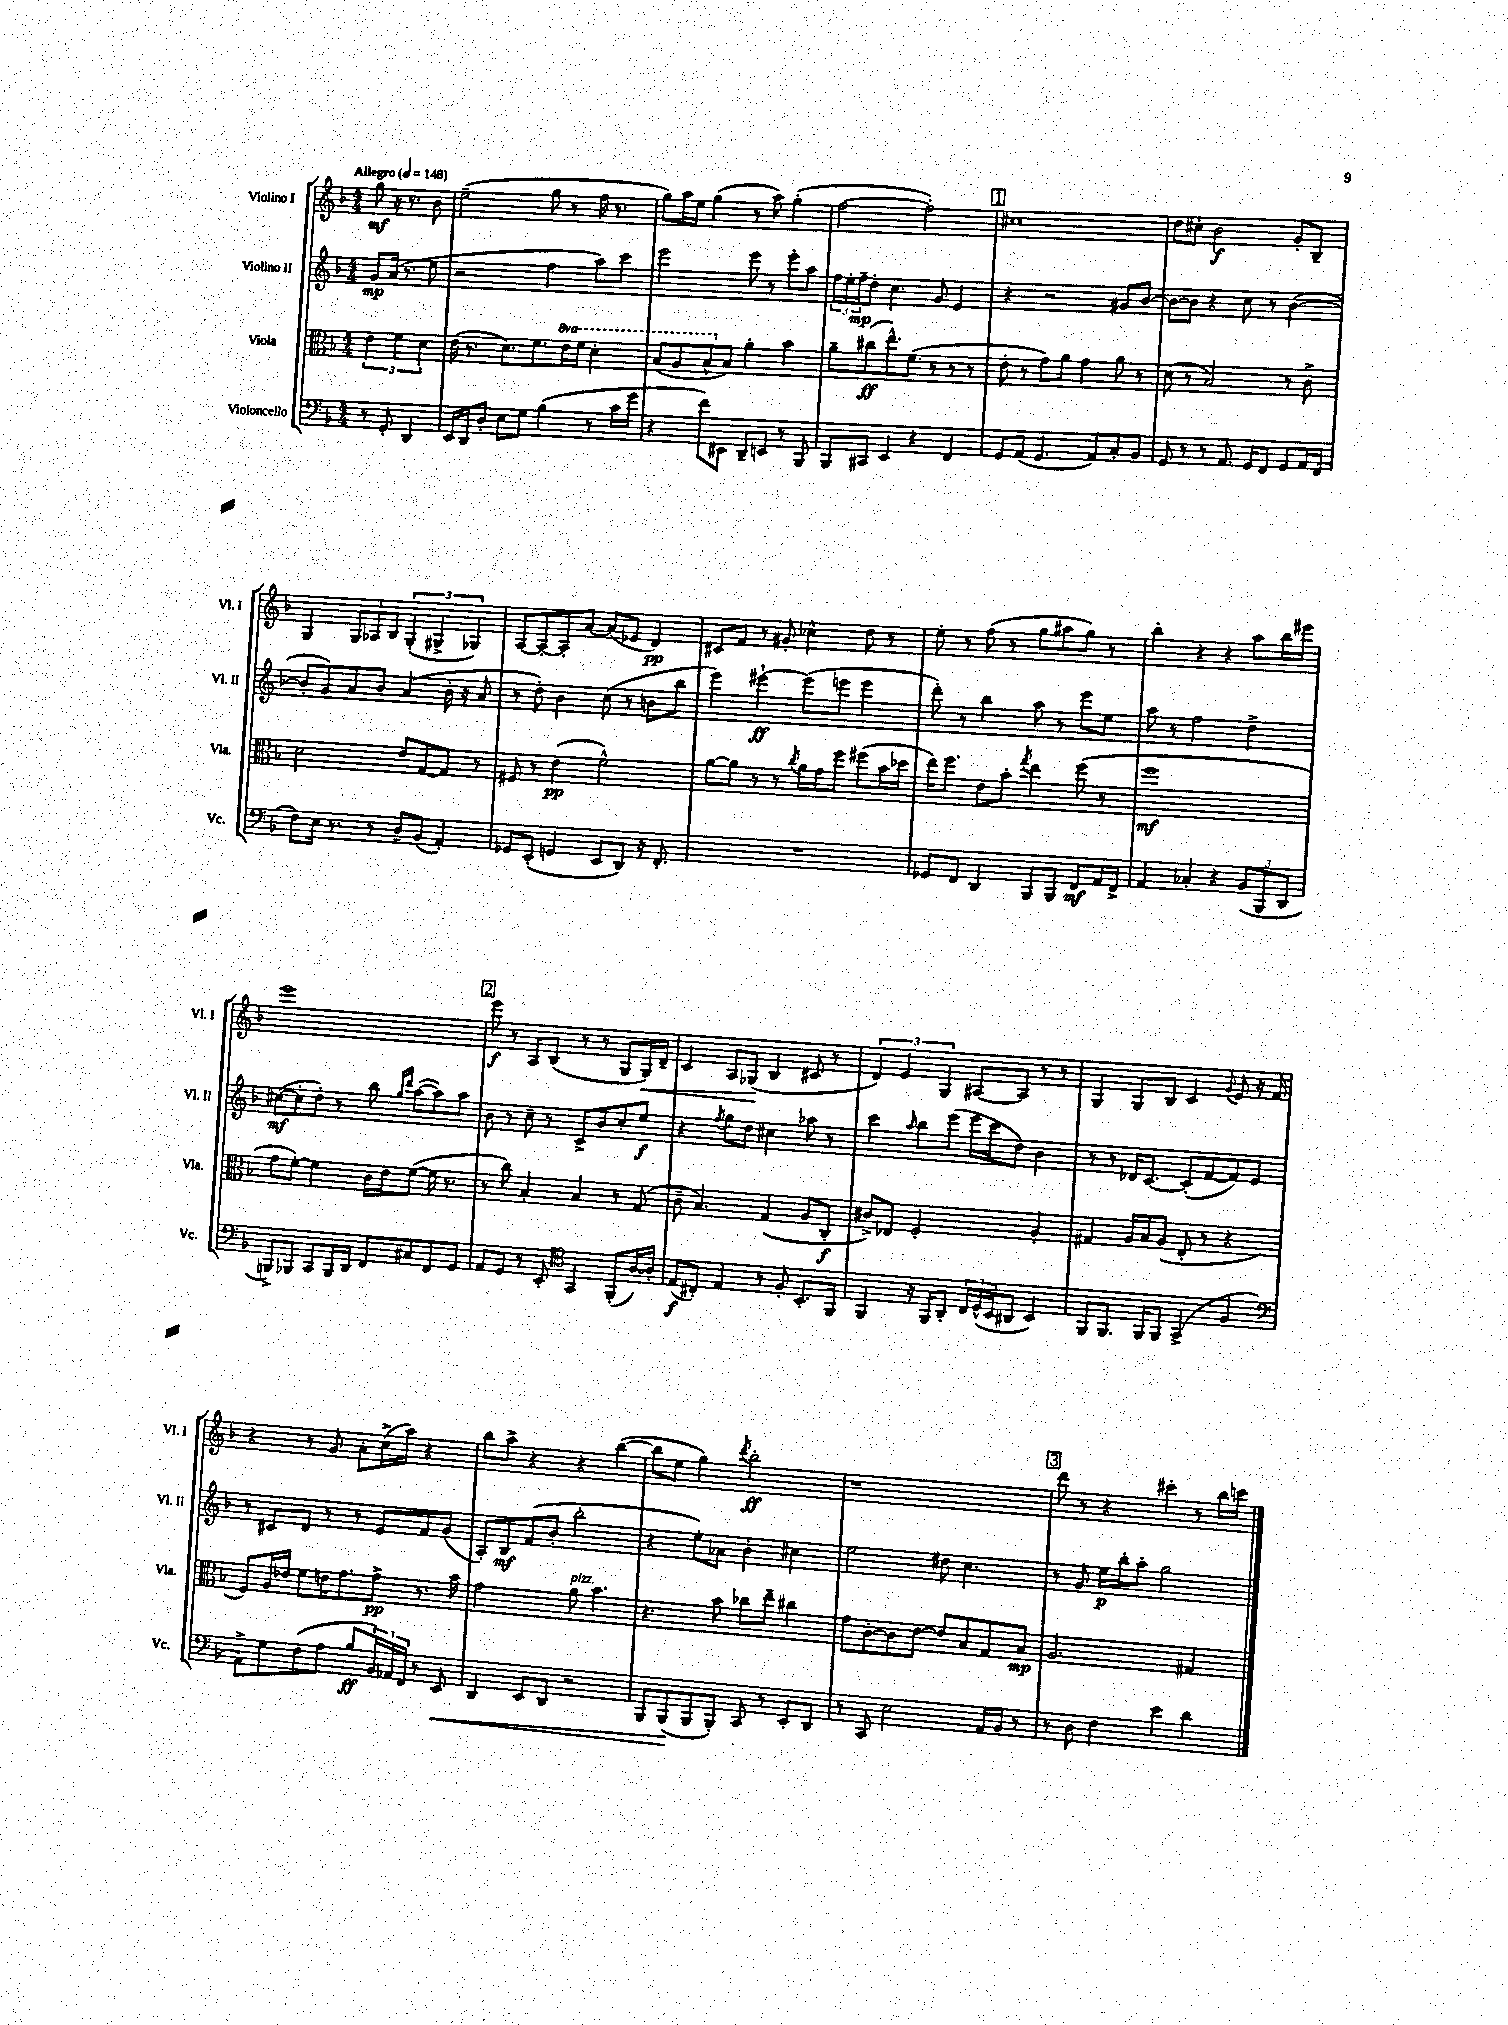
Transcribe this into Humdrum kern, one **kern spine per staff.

**kern	**dynam	**kern	**dynam	**kern	**dynam	**kern	**dynam
*part4	*part4	*part3	*part3	*part2	*part2	*part1	*part1
*staff4	*staff4	*staff3	*staff3	*staff2	*staff2	*staff1	*staff1
*I"Violoncello	*	*I"Viola	*	*I"Violino II	*	*I"Violino I	*
*I'Vc.	*	*I'Vla.	*	*I'Vl. II	*	*I'Vl. I	*
*clefF4	*	*clefC3	*	*clefG2	*	*clefG2	*
*k[b-]	*	*k[b-]	*	*k[b-]	*	*k[b-]	*
*M4/4	*	*M4/4	*	*M4/4	*	*M4/4	*
*MM148	*	*MM148	*	*MM148	*	*MM148	*
=	=	=	=	=	=	=	=
!	!	!	!	!	!	!LO:TX:a:B:t=Allegro	!
8r	.	6e\	.	8g/L	mp	8gg\	mf
8GG'/	.	.	.	(16a/Jk	.	16r	.
.	.	6f\	.	.	.	.	.
.	.	.	.	8.r	.	8.r	.
4DD/	.	.	.	.	.	.	.
.	.	6d\	.	.	.	.	.
.	.	.	.	8ee\	.	8b-\	.
=1	=1	=1	=1	=1	=1	=1	=1
16EE/LL	.	(16e\	.	2r	.	(2ee~\	.
16DD/J	.	8.r	.	.	.	.	.
8D'/J	.	.	.	.	.	.	.
8E\L	.	8.d\L)	.	.	.	.	.
8G\J	.	.	.	.	.	.	.
.	.	8.f\	.	.	.	.	.
(4B-\	.	.	.	4ff\	.	8gg\	.
*	*	*8va	*	*	*	*	*
.	.	16ee\L	.	.	.	8r	.
.	.	16ff\JJ	.	.	.	.	.
8r	.	4dd'\	.	8aa\L)	.	16ff\	.
.	.	.	.	.	.	8.r	.
16c\LL	.	.	.	8ccc\J	.	.	.
16g\JJ	.	.	.	.	.	.	.
=2	=2	=2	=2	=2	=2	=2	=2
4r	.	(8b-/L	.	2eee\	.	8gg\L)	.
.	.	8a/	.	.	.	16aa\L	.
.	.	.	.	.	.	16ee\JJ	.
8f\L)	.	8b-^^/	.	.	.	(4gg\	.
*	*	*X8va	*	*	*	*	*
8EE#X\J	.	8B-/J)	.	.	.	.	.
8DD~/L	.	4a'\	.	8eee\	.	8r	.
8EEn/J	.	.	.	8r	.	8aa\)	.
8r	.	4b-\	.	8eee'\L	.	(4gg'\	.
8BBB-/	.	.	.	8aa\J	.	.	.
=3	=3	=3	=3	=3	=3	=3	=3
8BBB-/L	.	8a~\L	.	24ff\LL	.	[2ff\	.
.	.	.	.	24ee'\	.	.	.
.	.	.	.	24ff~\J	mp	.	.
8CC#X/J	.	(8cc#X\	ff	8dd'\J	.	.	.
4EE/	.	8.ee^^\)	.	4.cc\	.	.	.
.	.	(8.f\J	.	.	.	.	.
4r	.	.	.	.	.	2ff'\])	.
.	.	8r	.	8g/	.	.	.
4FF/	.	8r	.	4e/	.	.	.
.	.	8r	.	.	.	.	.
!!LO:REH:place=s1:t=1
=4	=4	=4	=4	=4	=4	=4	=4
8GG/L	.	8e'\	.	4r	.	1cc#X	.
(8AA/J	.	8r	.	.	.	.	.
4.GG/	.	8g\L)	.	2r	.	.	.
.	.	8a\J	.	.	.	.	.
.	.	4g\	.	.	.	.	.
8AA/L)	.	.	.	.	.	.	.
8C'/	.	8a\	.	8g#X/L	.	.	.
8BB-/J	.	8r	.	[8b-/J	.	.	.
=5	=5	=5	=5	=5	=5	=5	=5
8GG/	.	(8d\	.	8b-\L_	.	8dd\L	.
8r	.	8r	.	8b-\J]	.	8cc#X'\J	.
8r	.	2B-/)	.	4r	.	2b-\	f
8.AA/	.	.	.	.	.	.	.
.	.	.	.	8cc\	.	.	.
16GG/KL	.	.	.	.	.	.	.
8FF/J	.	.	.	8r	.	.	.
8GG/L	.	8r	.	([4b-\	.	8g'/L	.
16AA/L	.	8c^\	.	.	.	8B-~/J	.
(16FF/JJ	.	.	.	.	.	.	.
!!LO:LB:g=z
=6	=6	=6	=6	=6	=6	=6	=6
8F\L)	.	2d\	.	8b-'/L]	.	4G/	.
16E\Jk	.	.	.	8g/)	.	.	.
8.r	.	.	.	.	.	.	.
.	.	.	.	8a/	.	12G/L	.
.	.	.	.	.	.	12A-X/	.
8r	.	.	.	8b-/J	.	.	.
.	.	.	.	.	.	12B-/J	.
8D~/L	.	8e/L	.	(4a/	.	(6G'/	.
(8BB-/J	.	[8G/	.	.	.	.	.
.	.	.	.	.	.	6G#X^/	.
4AA'/)	.	8G/J]	.	16b-'\	.	.	.
.	.	.	.	16r	.	.	.
.	.	.	.	.	.	6G-X/)	.
.	.	8r	.	8a/	.	.	.
=7	=7	=7	=7	=7	=7	=7	=7
8GG-X/L	.	8F#X/	.	8r	.	[8A/L	.
(8EE'/J	.	8r	.	8dd'\)	.	8A'/_	.
4GGn/	.	(4e\	pp	4b-\	.	8A'/]	.
.	.	.	.	.	.	[8a/J	.
8EE/L	.	2f^^\)	.	(8cc\	.	(8a/L]	.
8DD/J)	.	.	.	8r	.	8e-X/J	.
16r	.	.	.	8bn\L	.	4d/)	pp
8.FF'/	.	.	.	.	.	.	.
.	.	.	.	8bb-\J	.	.	.
=8	=8	=8	=8	=8	=8	=8	=8
1r	.	[8a\L	.	4eee\)	.	8c#X/L	.
.	.	8a\J]	.	.	.	8f/J	.
.	.	8r	.	[4eee#X`\	ff	8r	.
.	.	8r	.	.	.	8g#X'/	.
.	.	8qcc/	.	.	.	.	.
.	.	16a\LL	.	(8eee#\L]	.	4cc-X^^\	.
.	.	16g\J	.	.	.	.	.
.	.	8ff\J	.	8eeen\J	.	.	.
.	.	(8ff#X\L	.	4eee\	.	8dd\	.
.	.	16b-\L	.	.	.	8r	.
.	.	16dd-X\JJ	.	.	.	.	.
=9	=9	=9	=9	=9	=9	=9	=9
8GG-X/L	.	16ee\KL)	.	8ddd'\)	.	8ee'\	.
.	.	8.ff\J	.	.	.	.	.
8FF/J	.	.	.	8r	.	8r	.
4DD/	.	8e\L	.	4bb-\	.	(8ff\	.
.	.	8b-'\J	.	.	.	8r	.
.	.	8qgg/	.	.	.	.	.
8BBB-/L	.	4ee\	.	8aa\	.	8gg\L	.
8BBB-/J	.	.	.	8r	.	8aa#X\	.
8FF/L	mf	(8ff\	.	8eee\L	.	8gg\J)	.
16AA/L	.	8r	.	8ee\J	.	8r	.
16FF^/JJ	.	.	.	.	.	.	.
=10	=10	=10	=10	=10	=10	=10	=10
4AA/	.	1ff	mf	8aa\	.	4bb-'\	.
.	.	.	.	8r	.	.	.
4C-X'/	.	.	.	2ff\	.	4r	.
4r	.	.	.	.	.	4r	.
(12BB-/L	.	.	.	4dd^\	.	8aa\L	.
12BBB-/	.	.	.	.	.	.	.
.	.	.	.	.	.	16bb-\L	.
12DD/J	.	.	.	.	.	.	.
.	.	.	.	.	.	16eee#X\JJ	.
!!LO:LB:g=z
=11	=11	=11	=11	=11	=11	=11	=11
8BBBn^/L)	.	8g\L	.	([8cc#X\L	mf	1eee	.
8BBB-X/J	.	[8f'\J)	.	8cc#'\]	.	.	.
8CC/L	.	4f\]	.	8dd'\J)	.	.	.
16BBB-/L	.	.	.	8r	.	.	.
16DD/JJ	.	.	.	.	.	.	.
8FF/L	.	16c\LL	.	8bb-\	.	.	.
.	.	16e\J	.	.	.	.	.
.	.	.	.	16qqgg/LL	.	.	.
.	.	.	.	16qqddd/JJ	.	.	.
8C#X/	.	([8f\J	.	([8aa\L	.	.	.
8FF/	.	16f\]	.	8aa\])	.	.	.
.	.	8.r	.	.	.	.	.
8GG/J	.	.	.	8aa\J	.	.	.
!!LO:REH:place=s1:t=2
=12	=12	=12	=12	=12	=12	=12	=12
8AA/L	.	8r	.	8b-\	.	8eee\	f
8GG/J	.	8cc\)	.	8r	.	8r	.
8r	.	4B-'/	.	8cc~\	.	8A/L	.
8EE'/	.	.	.	8r	.	(8B-/J	.
*clefC4	*	*	*	*	*	*	*
4GG/	.	4B-/	.	8c^/L	.	8r	.
.	.	.	.	8b-/	.	8r	.
(8FF'/L	.	8r	.	8cc'/	.	8G/L	.
!	!	!	!	!	!	!	!LO:HP:b
[16A/L)	.	(8G/	.	8ee/J	f	16G/L)	<
16A'/JJ]	.	.	.	.	.	16d~/JJ	.
=13	=13	=13	=13	=13	=13	=13	=13
(8E/L	f	8c~\	.	4r	.	4c/	.
8C#X'/J)	.	4.B-/)	.	.	.	.	.
.	.	.	.	8qff/	.	.	.
4E/	.	.	.	8gg\L	.	8A/L	.
.	.	.	.	8dd\J	.	(8G-X/J	.
8r	.	(4G/	.	4cc#X\	.	4B-/	[
8F'/	.	.	.	.	.	.	.
8.BB-'/L	.	8A/L	.	8aa-X\	.	8c#X/	.
.	.	8C'/J	f	8r	.	8r	.
16FF/Jk	.	.	.	.	.	.	.
=14	=14	=14	=14	=14	=14	=14	=14
4FF/	.	8c#X^/L)	.	4ccc\	.	6d/)	.
.	.	8E-X/J	.	.	.	.	.
.	.	.	.	.	.	6e/	.
.	.	.	.	16qqaa/	.	.	.
16r	.	2F'/	.	8bb-\L	.	.	.
16FF/KL	.	.	.	.	.	.	.
.	.	.	.	.	.	6G/	.
8AA'/J	.	.	.	(8eee\J	.	.	.
24C/LL	.	.	.	16eee\LL	.	[8A#X/L	.
(24D^^/	.	.	.	.	.	.	.
.	.	.	.	16ccc\J	.	.	.
24BB-/J	.	.	.	.	.	.	.
8AA#X/J	.	.	.	8dd\J)	.	8A#/J]	.
4BB-/)	.	4A'/	.	4b-\	.	8r	.
.	.	.	.	.	.	8r	.
=15	=15	=15	=15	=15	=15	=15	=15
8FF/L	.	4G#X/	.	8r	.	4G/	.
8.FF/J	.	.	.	8r	.	.	.
.	.	16A/LL	.	16d-X/KL	.	8G/L	.
16FF/KL	.	16B-/J	.	[8.c/J	.	.	.
8FF/J	.	(8A/J	.	.	.	8B-/J	.
(4GG^/	.	8E'/	.	(8c'/L]	.	4c/	.
.	.	8r	.	[8f/	.	.	.
.	.	.	.	.	.	8qqg/	.
4F/	.	4r	.	8f/])	.	8e/	.
.	.	.	.	8e/J	.	16r	.
.	.	.	.	.	.	16f/	.
!!LO:LB:g=z
=16	=16	=16	=16	=16	=16	=16	=16
*clefF4	*	*	*	*	*	*	*
8AA^\L)	.	8F/L)	.	8r	.	4r	.
8G\	.	16A/L	.	8c#X/L	.	.	.
.	.	16e-X/JJ	.	.	.	.	.
(8F\	.	8f\L	.	8d/J	.	8r	.
8A\J	.	16en\K	.	8r	.	8g/	.
.	.	8.g\	.	.	.	.	.
8B-/L	ff	.	.	8r	.	8a'\L	.
24BB-/L)	.	8g^\J	pp	8e/L	.	(16cc^\L	.
24AA-X/	.	.	.	.	.	.	.
.	.	.	.	.	.	16aa\JJ)	.
24FF/JJ	.	.	.	.	.	.	.
8r	.	8.r	.	8f/	.	4r	.
!	!LO:HP:b	!	!	!	!	!	!
8EE/	<	.	.	(8g/J	.	.	.
.	.	16b-\	.	.	.	.	.
=17	=17	=17	=17	=17	=17	=17	=17
4DD/	.	2g\	.	8A'/L)	.	8bb-\L	.
.	.	.	.	8B-/	mf	8aa^\J	.
8EE/L	.	.	.	(8f/	.	4r	.
8DD/J	.	.	.	8b-'/J	.	.	.
!	!	!LO:TX:a:i:t=pizz.	!	!	!	!	!
2r	.	8a\	.	2bb-'\	.	4r	.
.	.	4.b-\	.	.	.	.	.
.	.	.	.	.	.	([4bb-\	.
=18	=18	=18	=18	=18	=18	=18	=18
8BBB-/L	.	4.r	.	4r	.	8bb-\L]	.
(8BBB-/	.	.	.	.	.	8ee\J	.
8BBB-/	[	.	.	8ee'\L)	.	4gg\)	.
8BBB-'/J)	.	8b-\	.	8a-X\J	.	.	.
.	.	.	.	.	.	8qddd/	.
8CC/	.	8cc-X\L	.	4b-'\	.	2bb-'\	ff
8r	.	8ee~\J	.	.	.	.	.
8EE'/L	.	4cc#X\	.	4cc#X\	.	.	.
8DD/J	.	.	.	.	.	.	.
=19	=19	=19	=19	=19	=19	=19	=19
8r	.	8g\L	.	2ee\	.	1r	.
8CC/	.	[8c'\	.	.	.	.	.
2E\	.	8c\]	.	.	.	.	.
.	.	[8e\J	.	.	.	.	.
.	.	8e/L]	.	8dd#X\	.	.	.
.	.	8B-/	.	4.cc\	.	.	.
16AA/LL	.	8G/	.	.	.	.	.
16BB-/JJ	.	.	.	.	.	.	.
8r	.	8B-/J	mp	.	.	.	.
!!LO:REH:place=s1:t=3
=20	=20	=20	=20	=20	=20	=20	=20
8r	.	2.A/	.	8r	.	8ddd\	.
8D\	.	.	.	8g/	.	8r	.
4F\	.	.	.	16ee\LL	p	4r	.
.	.	.	.	16bb-'\J	.	.	.
.	.	.	.	8aa'\J	.	.	.
4e\	.	.	.	2gg\	.	4ccc#X'\	.
4d\	.	4G#X/	.	.	.	8r	.
.	.	.	.	.	.	16bb-\LL	.
.	.	.	.	.	.	16cccn\JJ	.
==	==	==	==	==	==	==	==
*-	*-	*-	*-	*-	*-	*-	*-
